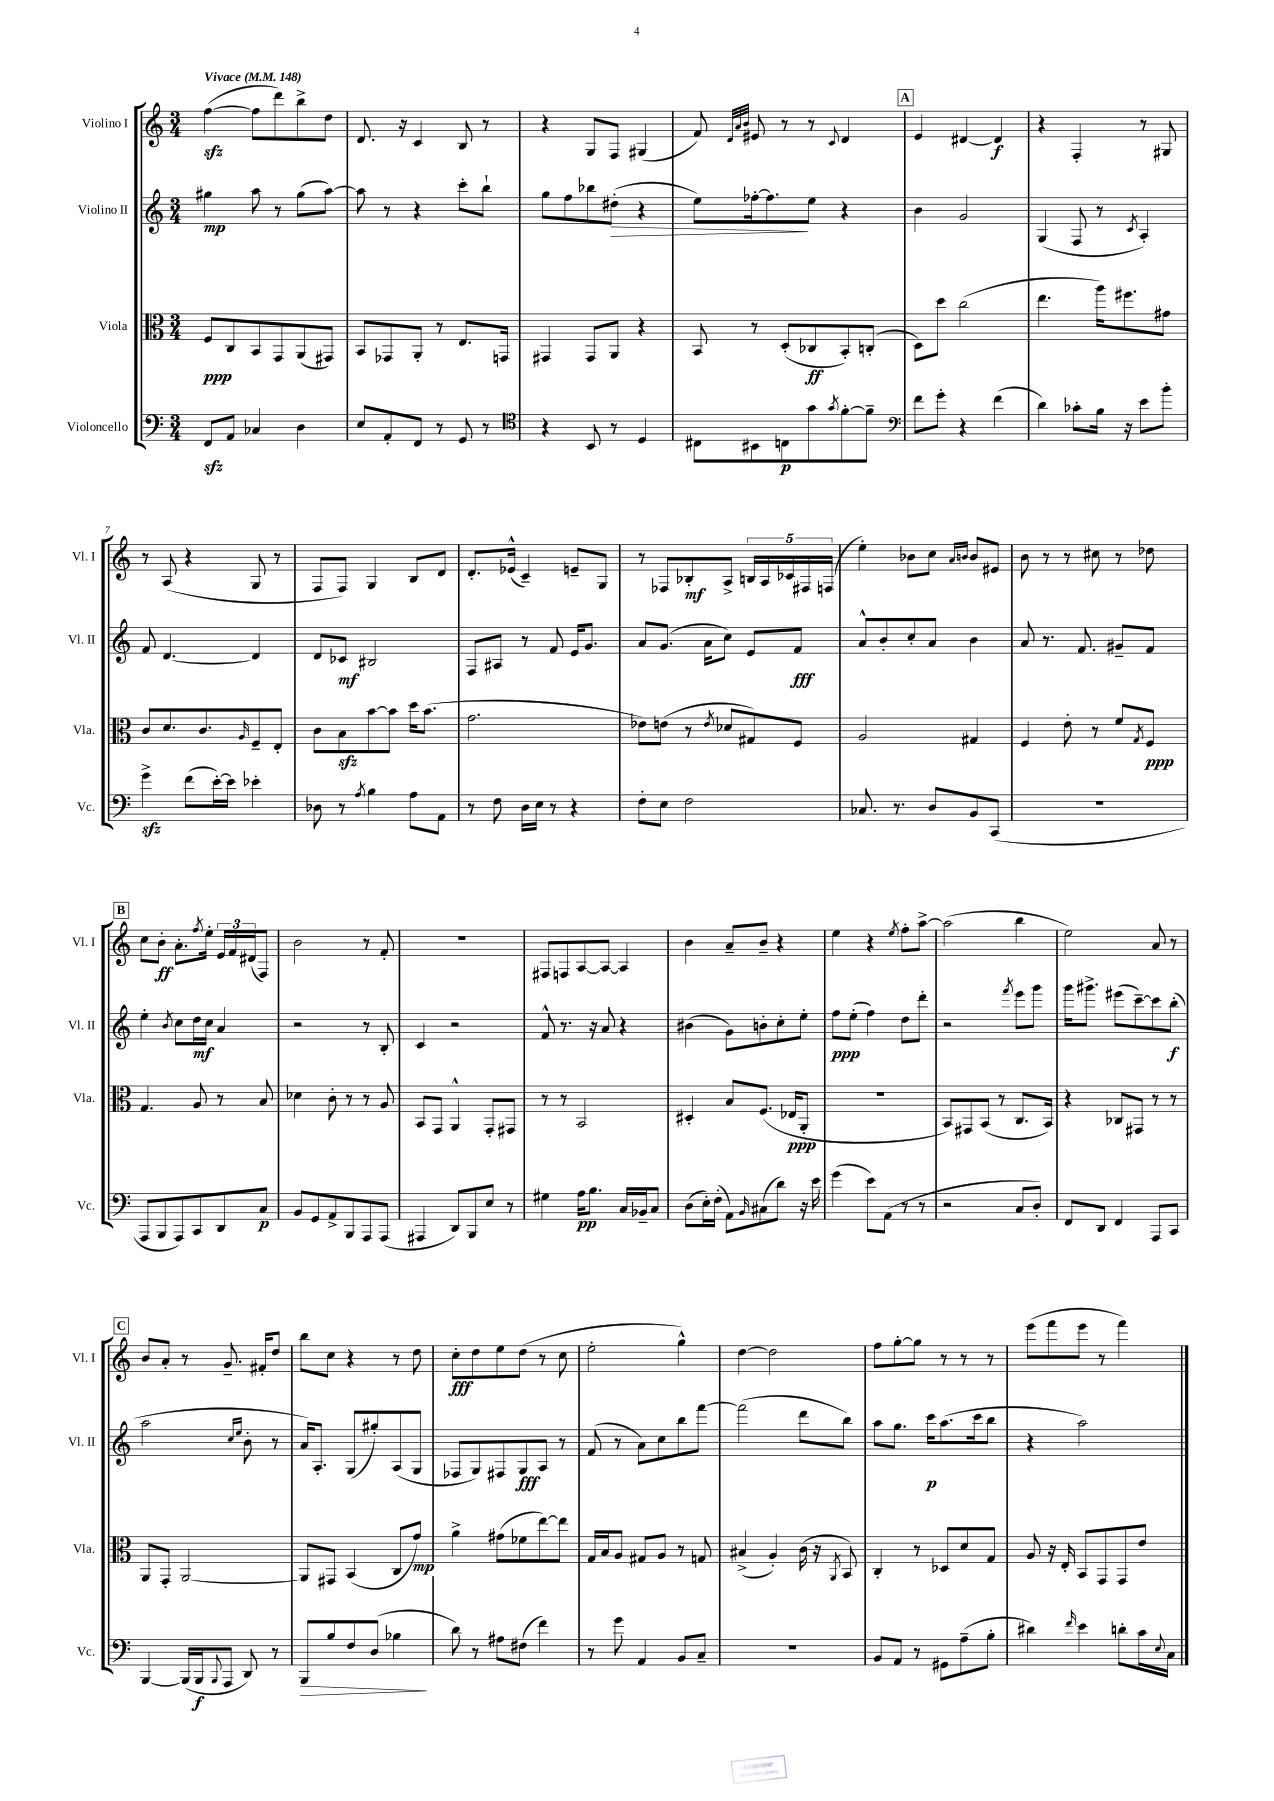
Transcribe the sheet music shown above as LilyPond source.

<<
\new StaffGroup <<
\new Staff = "s0" \with { instrumentName = "Violino I" shortInstrumentName = "Vl. I" } {
    \clef treble \key c \major \numericTimeSignature \time 3/4 \tempo "Vivace" 4 = 148
    f''4~\sfz( f''8 d'''8) b''8-> d''8 |
    d'8. r16 c'4 b8 r8 |
    r4 g8 f8 gis4( |
    f'8) \grace { d'32 a'32 b'32 } eis'8 r8 r8 \appoggiatura { c'8 } d'4 |
    \mark \markup { \box "A" } e'4 dis'4~ dis'4\f |
    r4 f4-. r8 gis8 |
    r8 a8( r4 g8 r8 |
    f8 f8) g4 b8 d'8 |
    d'8.-. ees'16-^( c'4--) e'8-- g8 |
    r8 fes8 bes8-.\mf a8-> \tuplet 5/4 { b16 a16 ces'16 fis16 f16( } |
    e''4-.) bes'8 c''8 \grace { a'16 b'16 } b'8 eis'8 |
    b'8 r8 r8 cis''8 r8 des''8 |
    \mark \markup { \box "B" } c''8 b'8-.\ff a'8.-. \acciaccatura { f''8 } e''16-. \tuplet 3/2 { e'16 f'16 dis'16( } f8) |
    b'2 r8 f'8-. |
    R2. |
    fis8 f8 a8~ a8~ a4 |
    b'4 a'8-- b'8-- r4 |
    e''4 r4 \acciaccatura { e''8 } f''8-. a''8~-> |
    a''2( b''4 |
    e''2) a'8 r8 |
    \mark \markup { \box "C" } b'8 a'8-. r8 g'8.-- fis'16-. d''8 |
    b''8 c''8 r4 r8 d''8 |
    c''8-.\fff d''8 e''8 d''8( r8 c''8 |
    e''2-. g''4-^) |
    d''4~ d''2 |
    f''8 g''8~-. g''8 r8 r8 r8 |
    e'''8( f'''8 e'''8 r8 f'''4) \bar "|." |
}
\new Staff = "s1" \with { instrumentName = "Violino II" shortInstrumentName = "Vl. II" } {
    \clef treble \key c \major \numericTimeSignature \time 3/4
    gis''4\mp a''8 r8 gis''8( a''8~) |
    a''8 r8 r4 c'''8-. b''8-! |
    g''8 f''8 bes''8 dis''8-.\>( r4 |
    e''8) fes''16~-. fes''8.\! e''8 r4 |
    \mark \markup { \box "A" } b'4 g'2 |
    g4( f8 r8 \acciaccatura { c'8 } a4-.) |
    f'8 d'4.~ d'4 |
    d'8 ces'8\mf bis2 |
    f8 ais8 r8 f'8 e'16 g'8. |
    a'8 g'8.( a'16 c''8) e'8 f'8\fff |
    a'8-^ b'8-. c''8-. a'8 b'4 |
    a'8 r8. f'8. gis'8-- f'8 |
    \mark \markup { \box "B" } e''4-. \acciaccatura { b'8 } c''8 d''16\mf c''16 a'4 |
    r2 r8 b8-. |
    c'4 r2 |
    f'8-^ r8. r16 a'8 r4 |
    bis'4( g'8) b'8-. c''8-. e''8-. |
    f''8\ppp e''8-.( f''4) d''8 d'''8-. |
    r2 \acciaccatura { f'''8 } e'''8 g'''8 |
    g'''16 gis'''8.-> eis'''8( c'''8~--) c'''8 b''8-.\f( |
    \mark \markup { \box "C" } a''2 \grace { c''16 e''16 } b'8-. r8 |
    a'16) a8.-. g8( gis''8-.) a8( g8 |
    fes8 g8) fis8 g8\fff a8 r8 |
    f'8( r8 a'8) c''8 b''8 f'''8~ |
    f'''2( d'''8 b''8) |
    a''8 g''8. c'''16\p a''8.( c'''16 b''8 |
    r4 a''2) \bar "|." |
}
\new Staff = "s2" \with { instrumentName = "Viola" shortInstrumentName = "Vla." } {
    \clef alto \key c \major \numericTimeSignature \time 3/4
    f8\ppp c8 b,8 g,8 a,8( gis,8) |
    b,8 ges,8 a,8-. r8 e8. g,16 |
    gis,4 gis,8 a,8 r4 |
    b,8 r8 d8-.( ces8\ff b,8-.) c8-.( |
    \mark \markup { \box "A" } d8) d''8 c''2( |
    e''4. a''16) fis''8. gis'8 |
    c'8 d'8. c'8. \grace { a16 } f8-- e8-. |
    c'8 b8\sfz b'8~ b'8 d''16 b'8.( |
    g'2. |
    ees'8) e'8( r8 \acciaccatura { e'8 } des'8 gis8) f8 |
    a2 gis4 |
    f4 e'8-. r8 f'8 \acciaccatura { g8 } f8\ppp |
    \mark \markup { \box "B" } g4. a8 r8 b8 |
    des'4 c'8-. r8 r8 a8 |
    b,8 g,8 a,4-^ g,8-. gis,8 |
    r8 r8 b,2 |
    dis4-. b8 f8.( ees16\ppp a,8-. |
    R2. |
    b,8) gis,8 b,8( r8 c8. b,16) |
    r4 ces8 gis,8 r8 r8 |
    \mark \markup { \box "C" } a,8 g,8-. a,2~ |
    a,8 gis,8 b,4( c8 g'8\mp) |
    a'4-> gis'8( fes'8 e''8~) e''8 |
    g16 b16 a8 gis8 a8 r8 g8 |
    bis4->( a4-.) c'16( r16 \acciaccatura { a,8 } b,8) |
    c4-. r8 des8 d'8 g8 |
    a8 r16 e16-. b,8 g,8 g,8 e'8 \bar "|." |
}
\new Staff = "s3" \with { instrumentName = "Violoncello" shortInstrumentName = "Vc." } {
    \clef bass \key c \major \numericTimeSignature \time 3/4
    f,8\sfz a,8 ces4 d4 |
    e8 a,8-. f,8 r8 g,8 r8 |
    \clef tenor r4 b,8 r8 d4 |
    cis8 bis,8 c8\p g'8 \acciaccatura { g'8 } f'8~-. f'8-- |
    \mark \markup { \box "A" } \clef bass f'8 g'8-. r4 f'4( |
    d'4) ces'8-. b16 r16 e'8 b'8-. |
    g'4->\sfz f'8( e'16~-.) e'16 ees'4-. |
    des8 r8 \acciaccatura { a8 } b4 a8 a,8 |
    r8 f8 d16 e16 r8 r4 |
    f8-. e8 f2 |
    ces8. r8. d8 b,8 c,8( |
    R2. |
    \mark \markup { \box "B" } a,,8 b,,8 a,,8) c,8 d,8 c8\p |
    b,8 g,8 a,8-> b,,8 a,,8 a,,8( |
    ais,,4 d,8) b,,8 e8 r8 |
    gis4 a16\pp b8. c16 bes,16-- c8 |
    d8( e16-.) f16-.( a,8) \grace { b,16 } cis8( d'8) r16 e'16 |
    g'4( e'8) a,8( r8 r8 |
    r2 c8 d8-.) |
    f,8 d,8 f,4 a,,8 c,8 |
    \mark \markup { \box "C" } b,,4~ b,,16( b,,16\f \appoggiatura { b,,8 } a,,8 d,8) r8 |
    b,,8\> b8 f8 d8( bes4\! |
    d'8) r8 ais8 fis8( f'4) |
    r8 g'8 a,4 b,8 c8-- |
    R2. |
    b,8 a,8 r8 gis,8 a8--( b8-. |
    dis'4) \grace { f'16 } e'4 d'8-. c'16 \appoggiatura { e8 } c16 \bar "|." |
}
>>
>>
